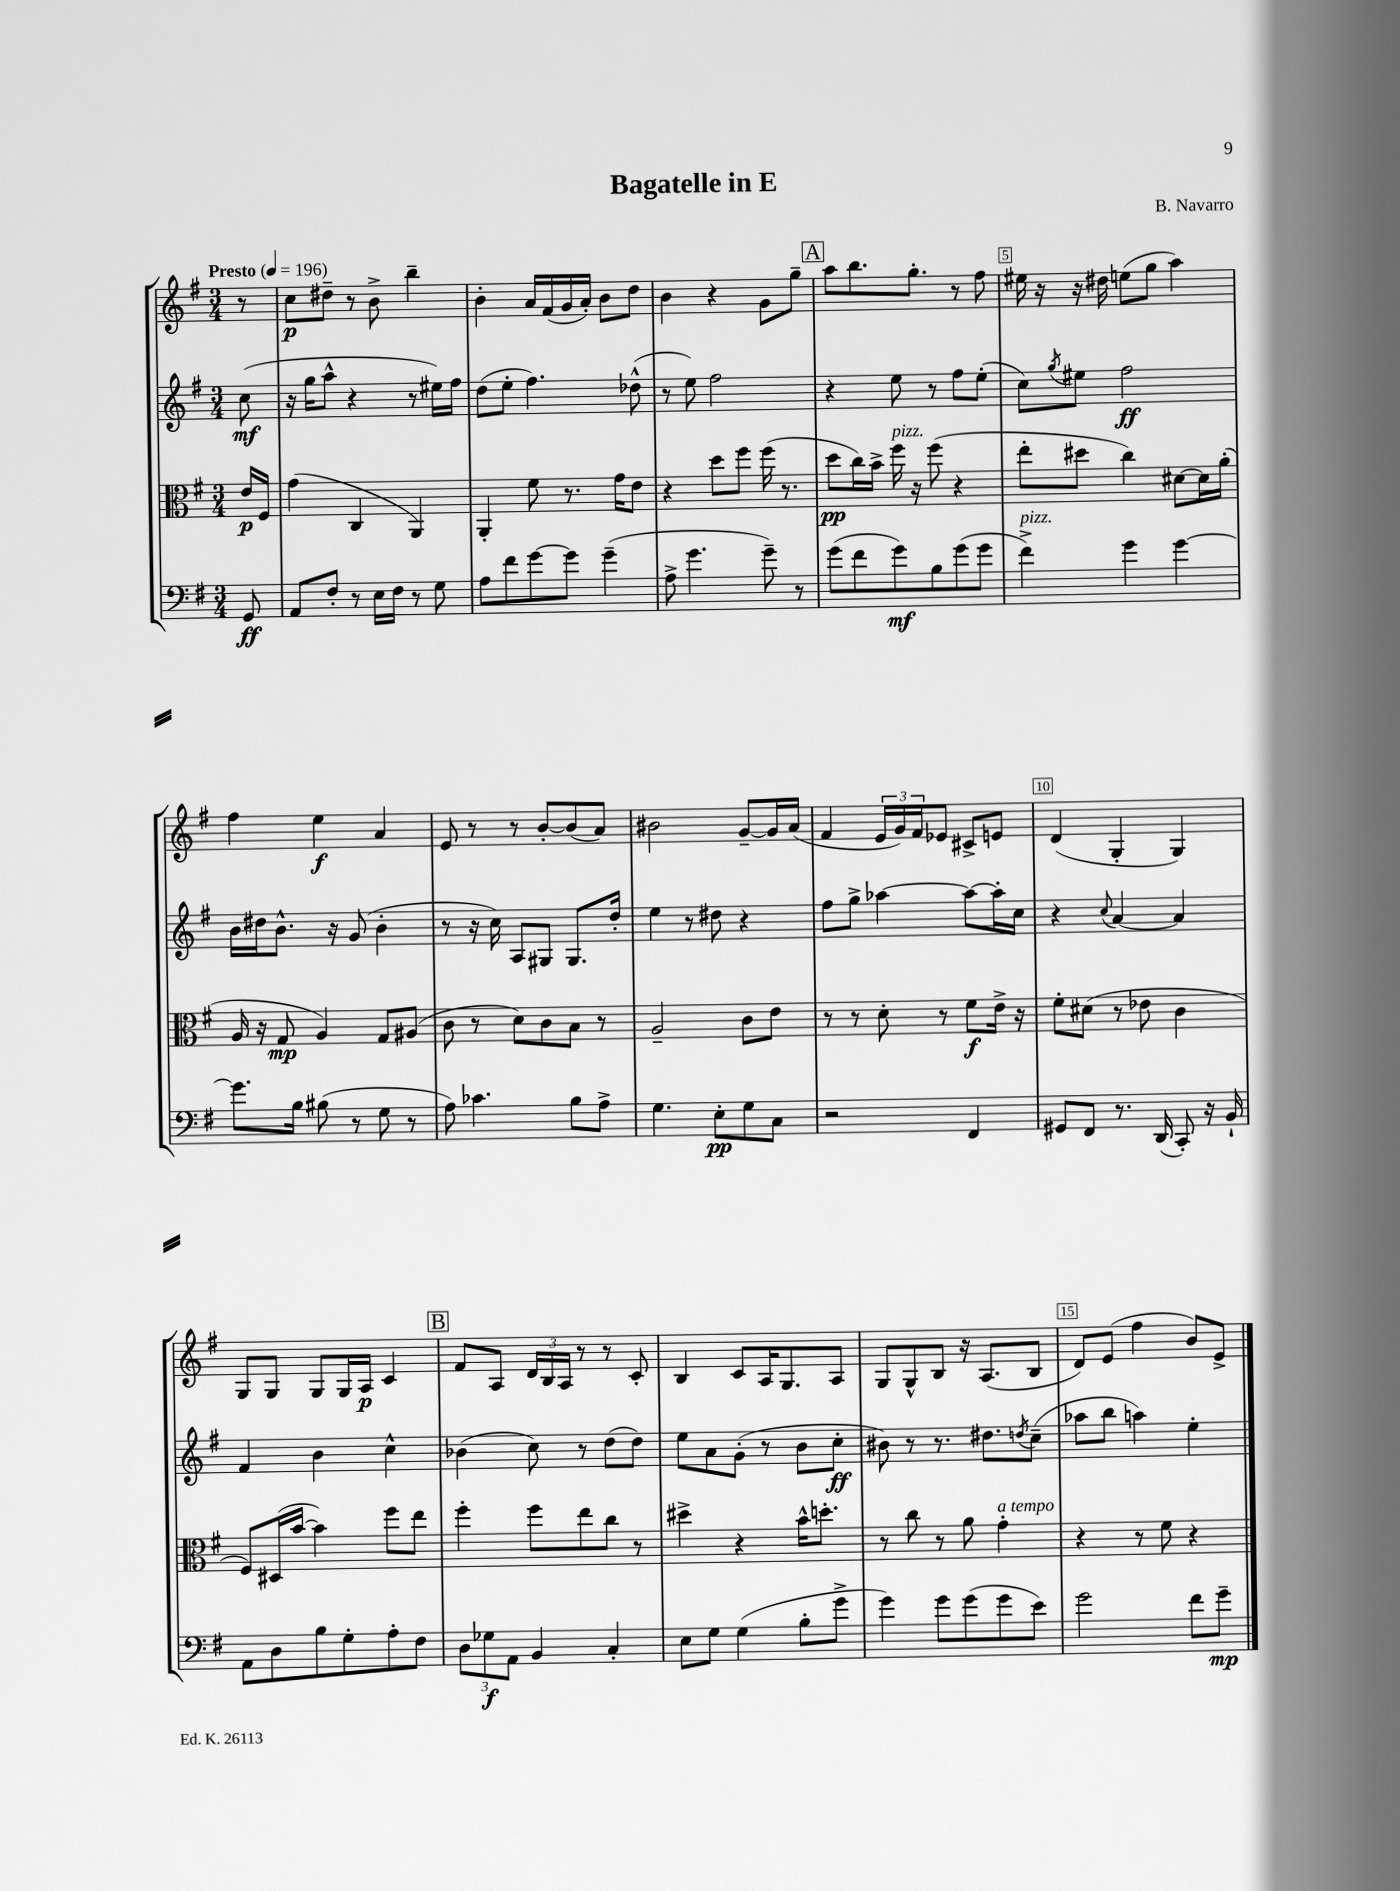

**kern	**kern	**kern	**kern
*staff4	*staff3	*staff2	*staff1
*clefF4	*clefC3	*clefG2	*clefG2
*k[f#]	*k[f#]	*k[f#]	*k[f#]
*M3/4	*M3/4	*M3/4	*M3/4
*MM196	*MM196	*MM196	*MM196
8GG	16e	(8cc	8r
.	16F#	.	.
=	=	=	=
8AA	(4g	16r	8cc
.	.	16gg	.
8F#'	.	8aa^^	8dd#~
8r	4C	4r	8r
16E	.	.	8b^
16F#	.	.	.
8r	4AA)	8r	4bb~
8G	.	16ee#)	.
.	.	16ff#	.
=	=	=	=
8A	4AA'	(8dd	4b'
8f#	.	8ee'	.
[8g	8f#	4.ff#)	16a
.	.	.	(16f#
8g]	8.r	.	16g
.	.	.	16a')
(4g~	.	.	8b
.	16g	.	.
.	8e	(8dd-^^	8dd
=	=	=	=
8A^	4r	8r	4b
4.g	.	8ee)	.
.	8dd	2ff#	4r
.	8ff#	.	.
8g~)	(16ff#	.	8g
.	8.r	.	.
8r	.	.	8gg~
=	=	=	=
(8g	8dd	4r	8aa
8f#	16cc)	.	8.bb
.	16b^	.	.
8g)	16ff#	8ee	.
.	16r	.	8.gg'
8B	(8ff#	8r	.
(8g	4r	8ff#	8r
8g	.	(8ee'	8ff#
=	=	=	=
4f#^)	8ee'	8cc)	16ee#
.	.	.	16r
.	.	8qgg	.
.	8dd#	8ee#	16r
.	.	.	16dd#
4g	4cc)	2ff#	(8ee
.	.	.	8gg
[4g	[8d#	.	4aa)
.	16d#]	.	.
.	(16a'	.	.
=	=	=	=
8.g]	16A	16b	4ff#
.	16r	16dd#	.
.	8G	8.b^^	.
16B	.	.	.
(8B#	4A)	.	4ee
.	.	16r	.
8r	.	(8g	.
8G	8G	4b'	4a
8r	(8A#	.	.
=	=	=	=
8A)	8c	8r	8e
4.c-	8r	16r	8r
.	.	16cc)	.
.	8d)	8A	8r
.	8c	8G#	[8b'
8B	8B	8.G#	(8b]
8A^	8r	.	8a)
.	.	16dd'	.
=	=	=	=
4.G	2A~	4ee	2b#
.	.	8r	.
8E'	.	8dd#	.
8G	8c	4r	[8g~
8C	8e	.	16g]
.	.	.	(16a
=	=	=	=
2r	8r	8ff#	4f#
.	8r	8gg^	.
.	8d'	[4aa-	24e
.	.	.	24g)
.	.	.	24f#
.	8r	.	8e-
4FF#	8f#	8aa-_	8c#^
.	16e^	16aa-']	8e
.	16r	16cc	.
=	=	=	=
8GG#	8f#'	4r	(4d
8FF#	(8d#	.	.
.	.	8qqcc	.
8.r	8r	[4a	4G'
.	8e-	.	.
(16DD	.	.	.
8CC')	4c	4a]	4G)
16r	.	.	.
16BB`	.	.	.
=	=	=	=
8AA	8F#)	4f#	8G
8D	(16D#	.	8G
.	[16b	.	.
8B	4b])	4b	8G
8G'	.	.	16G
.	.	.	16A
8A'	8ff#	4cc^^	4c
8F#	8ee	.	.
=	=	=	=
12D	4ff#'	(4b-	8f#
12G-	.	.	.
.	.	.	8A
12AA	.	.	.
4BB	8ff#	8cc)	24d
.	.	.	24B
.	.	.	24A
.	8ee	8r	8r
4C'	8cc	(8dd	8r
.	8r	8dd)	8c'
=	=	=	=
8E	4dd#^	8ee	4B
8G	.	8a	.
(4G	4r	(8g'	8c
.	.	8r	16A
.	.	.	8.G
8B'	16b^^	8b	.
.	8.dd'	.	.
8g^	.	8cc'	8A
=	=	=	=
4g)	8r	8b#)	8G
.	8cc	8r	8G^^
8g	8r	8.r	8B
(8g	8a	.	16r
.	.	8.dd#	(8.A
8g	4g'	.	.
.	.	8qdd	.
8e)	.	(8cc~	8B
=	=	=	=
2g	4r	8aa-	8d)
.	.	8bb	(8e
.	8r	4aa)	4ff#
.	8f#	.	.
8f#	4r	4ee'	8b)
8g~	.	.	8e^
==	==	==	==
*-	*-	*-	*-
